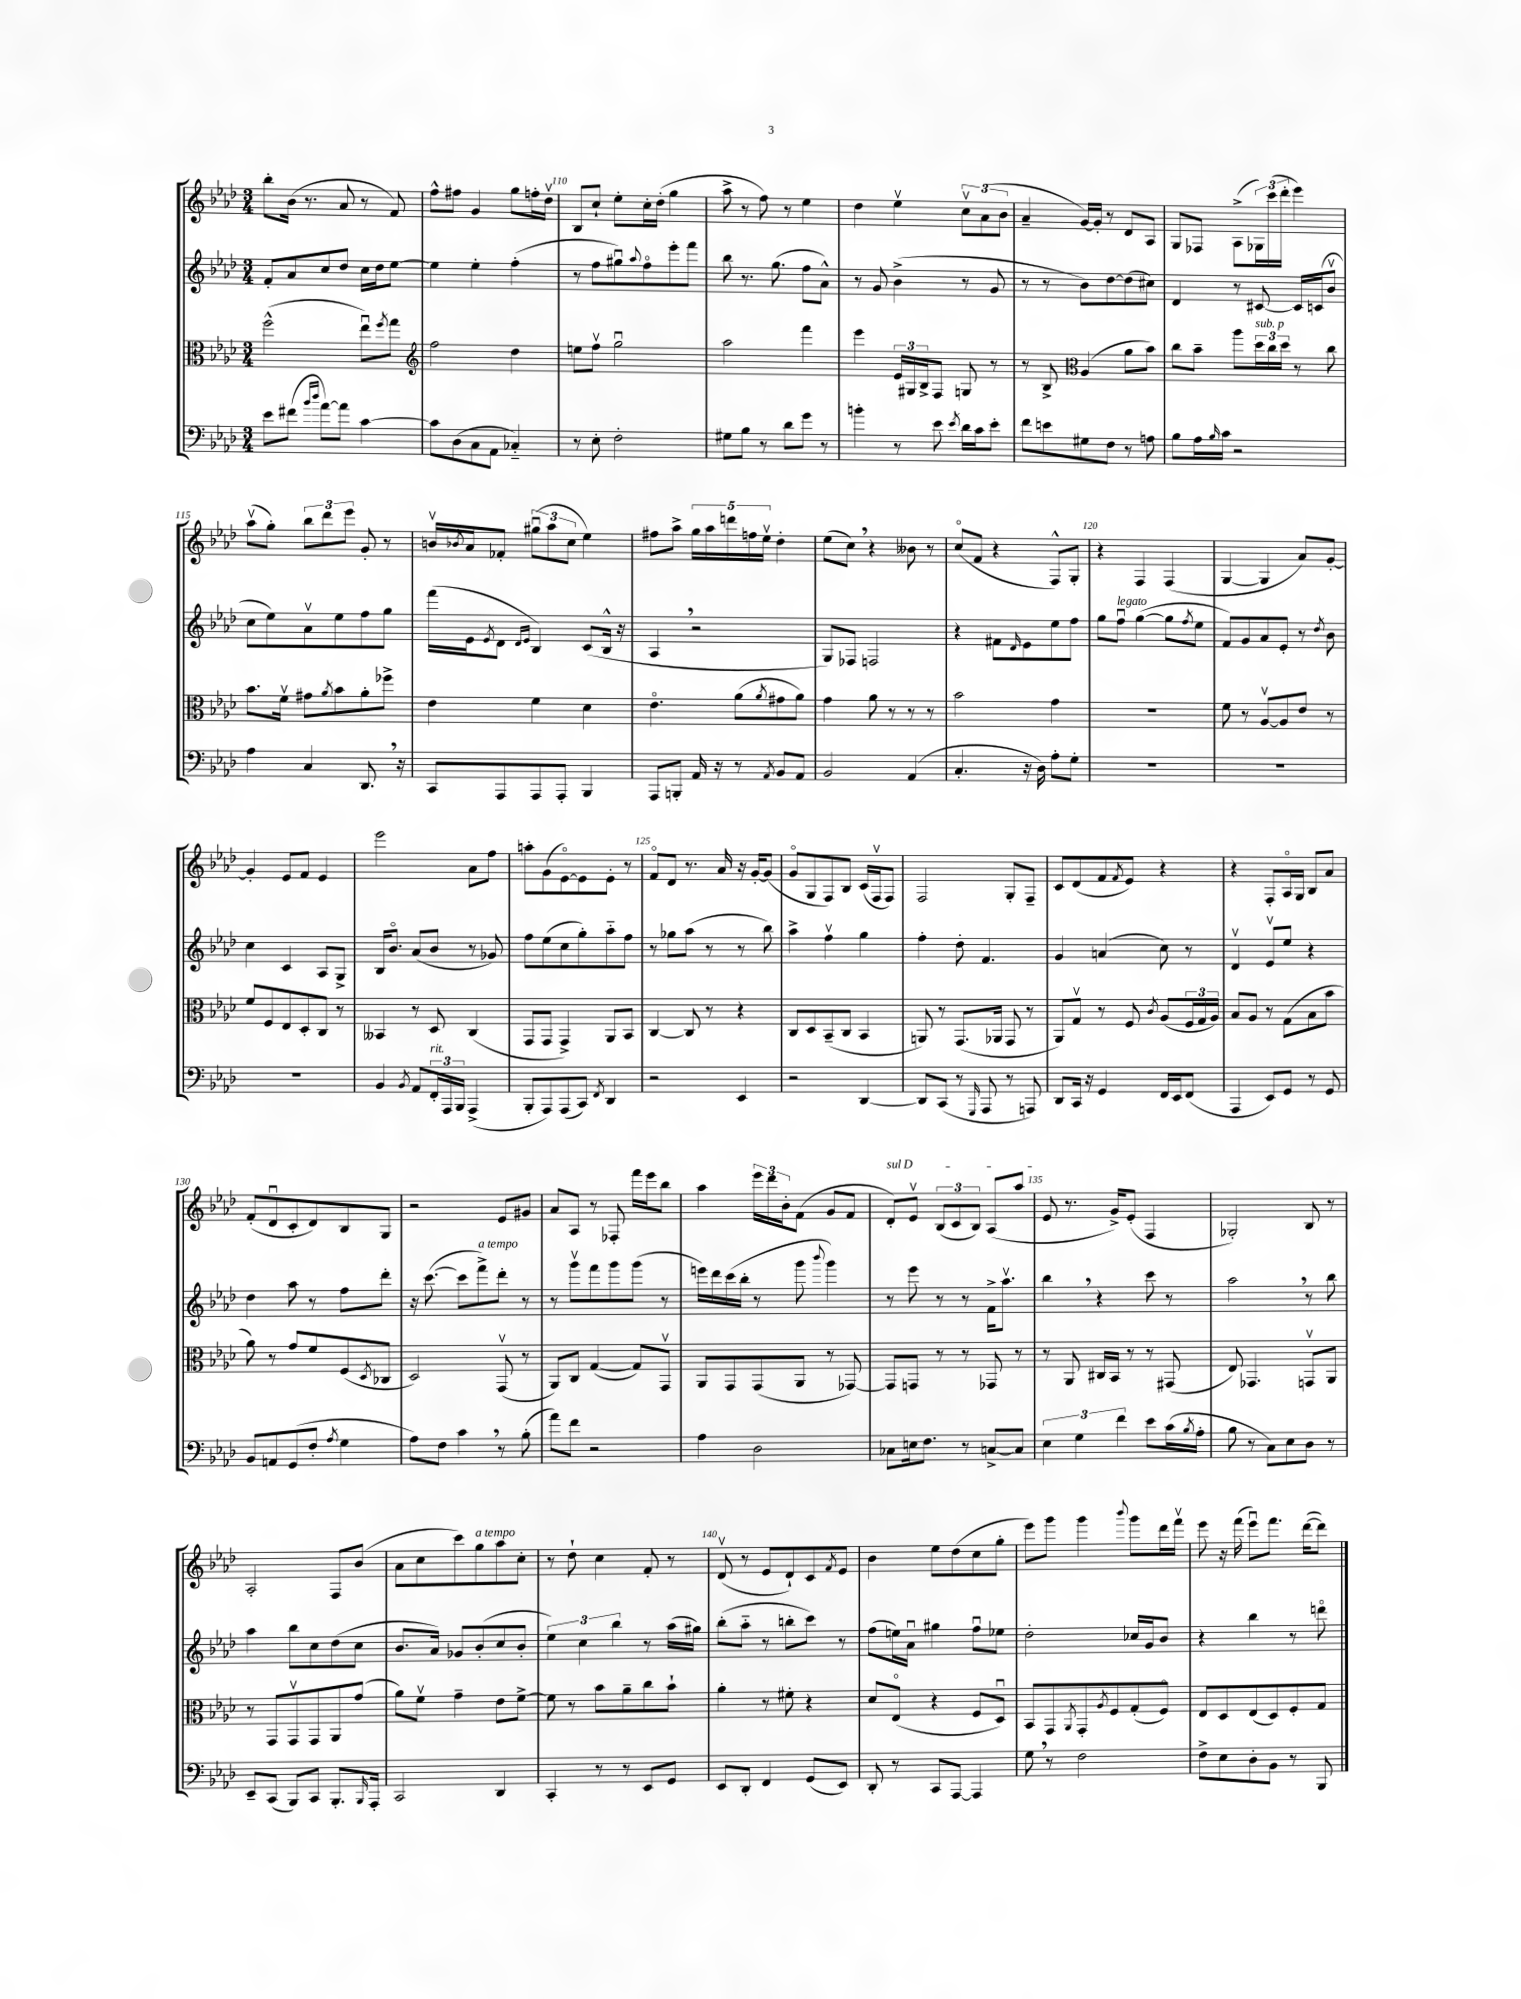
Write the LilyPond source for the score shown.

<<
\new StaffGroup <<
\new Staff = "s0" {
    \clef treble \key aes \major \numericTimeSignature \time 3/4
    bes''8-. bes'16( r8. aes'8 r8 f'8) |
    f''8-^ fis''8 g'4 g''8 f''16-. des''16\upbow |
    bes8 c''8-! ees''8-. c''16-. des''16-.( g''4 |
    aes''8-> r8 f''8) r8 ees''4 |
    des''4 ees''4\upbow \tuplet 3/2 { c''8\upbow aes'8( bes'8 } |
    aes'4-- g'16~) g'16-. r8 des'8 aes8 |
    g8 fes8 aes8->( \tuplet 3/2 { ges16) c'''16( des'''16-. } ees'''4) |
    aes''8\upbow( g''8-.) \tuplet 3/2 { bes''8 des'''8 ees'''8 } g'8-. r8 |
    b'16\upbow \acciaccatura { bes'8 } aes'16 fes'8-. \tuplet 3/2 { gis''8\downbow( aes''8 c''8 } ees''4) |
    fis''8 aes''8-> \tuplet 5/4 { g''16 aes''16 d'''16 f''16 ees''16\upbow } des''4-. |
    ees''8( c''8) \breathe r4 beses'8 r8 |
    c''8\flageolet( f'8 r4 f8-^) g8-. |
    r4 f4 f4( |
    g4~ g4 aes'8) g'8~-. |
    g'4-. ees'8 f'8 ees'4 |
    ees'''2 aes'8 f''8 |
    a''8-. g'8( ees'8~\flageolet) ees'8 ees'8-. r8 |
    f'8\flageolet des'8 r8. aes'16 r16 g'16~-. g'8( |
    g'8\flageolet g8 f8) bes8 c'16( f16\upbow f8) |
    f2 g8-. f8-- |
    c'8 des'8( f'8 \acciaccatura { f'8 } ees'8) r4 |
    r4 f8-. aes16\flageolet g16 bes8 aes'8 |
    f'8-.( des'8\downbow c'8-. des'8) bes8 g8 |
    r2 ees'8 gis'8 |
    aes'8 aes8 r8 fes8-. f'''16 ees'''16 bes''8 |
    aes''4 \tuplet 3/2 { ees'''16 des'''16 bes'16-. } f'8( g'8 f'8 |
    \once \override TextSpanner.bound-details.left.text = \markup { \italic "sul D" } des'8-.\startTextSpan) ees'8\upbow \tuplet 3/2 { bes8( c'8 bes8) } aes8( aes''8 |
    ees'8\stopTextSpan r8. g'16->) ees'8-.( f4 |
    ges2-.) bes8 r8 |
    aes2-. f8 bes'8( |
    aes'8 c''8 c'''8) g''8^\markup { \italic "a tempo" } aes''8 c''8-. |
    r8 des''8-! c''4 f'8-. r8 |
    des'8\upbow( r8 ees'8 des'8-!) c'8 \acciaccatura { f'8 } ees'8 |
    bes'4 ees''8 des''8( c''8 g''8-. |
    ees'''8) g'''8 g'''4 \appoggiatura { bes'''8 } g'''8 des'''16 f'''16\upbow |
    ees'''8 r16 f'''16( ees'''8\downbow) f'''8. des'''16~( des'''8) \bar "|." |
}
\new Staff = "s1" {
    \clef treble \key aes \major \numericTimeSignature \time 3/4
    f'8-. aes'8 c''8 des''8 c''16 des''16 ees''8~ |
    ees''4 ees''4-. f''4-.( |
    r8 f''8 gis''8\downbow) \appoggiatura { aes''8 } f''8\flageolet ees'''8-. f'''8 |
    bes''8 r8. g''8.( f''8 aes'8-^) |
    r8 g'8 bes'4->( r8 g'8 |
    r8 r8 bes'8) des''8~ des''8( cis''8) |
    des'4 r8 cis'8~ cis'16 c'16( bes'8\upbow |
    c''8 ees''8) aes'8\upbow ees''8 f''8 g''8 |
    f'''16( ees'16 \acciaccatura { ees'8 } des'8 \grace { des'16 ees'16 } bes4) c'8( bes16-^ r16 |
    aes4 \breathe r2 |
    g8) fes8 f2 |
    r4 fis'8 \grace { des'16 } ees'8 ees''8 f''8 |
    g''8 f''8\downbow^\markup { \italic "legato" } g''4~( g''8 \acciaccatura { f''8 } ees''8 |
    f'8) g'8 aes'8 ees'8-. r8 \acciaccatura { des''8 } bes'8 |
    c''4 c'4 aes8 g8-> |
    bes16 bes'8.\flageolet aes'8( bes'8 r8 ges'8) |
    f''8 ees''8( c''8 g''8-.) aes''8-_ f''8 |
    r8 ges''8 aes''8( r8 r8 bes''8) |
    aes''4-> f''4\upbow g''4 |
    f''4-. des''8-. f'4. |
    g'4 a'4( c''8) r8 |
    des'4\upbow ees'8\upbow ees''8 r4 |
    des''4 aes''8 r8 f''8 des'''8-. |
    r16 c'''8.~( c'''8 f'''8->^\markup { \italic "a tempo" }) des'''8-. r8 |
    r8 g'''8\upbow f'''8 g'''8 g'''8( r8 |
    e'''16) des'''16 c'''16( bes''16-. r8 g'''8 \appoggiatura { bes'''8 } g'''4) |
    r8 ees'''8 r8 r8 f'16-> aes''8.\upbow |
    bes''4 \breathe r4 c'''8 r8 |
    aes''2 \breathe r8 bes''8 |
    aes''4 bes''8 c''8 des''8( c''8 |
    bes'8. aes'16) ges'8 bes'8-.( c''8 bes'8-. |
    \tuplet 3/2 { ees''4) c''4 bes''4 } r8 aes''16( gis''16) |
    bes''8-.( aes''8-_ r8 b''8-. c'''8) r8 |
    f''8( e''16) aes'16\downbow gis''4 f''8\downbow ees''8 |
    des''2-. ces''16 g'16 bes'8 |
    r4 bes''4 r8 d'''8\flageolet \bar "|." |
}
\new Staff = "s2" {
    \clef alto \key aes \major \numericTimeSignature \time 3/4
    f''2-^( ees''8\downbow) \acciaccatura { f''8 } g''8 |
    \clef treble f''2 des''4 |
    e''8 f''8\upbow g''2\downbow |
    aes''2 f'''4 |
    ees'''4 \tuplet 3/2 { ees'16 gis16 bes16-> } f8 g8 r8 |
    r8 bes8-> \clef alto aes4( aes'8 bes'8) |
    c''8 bes'8-- aes''8 \tuplet 3/2 { des''16^\markup { \italic "sub. p" } c''16 des''16 } r8 c''8 |
    bes'8. f'16\upbow gis'8 \acciaccatura { aes'8 } bes'8 aes'8-. fes''8-> |
    ees'4 f'4 des'4 |
    ees'4.\flageolet aes'8( \acciaccatura { aes'8 } gis'8 aes'8) |
    g'4 aes'8 r8 r8 r8 |
    bes'2 g'4 |
    R2. |
    f'8 r8 aes8~\upbow aes8 ees'8 r8 |
    f'8 f8 ees8 des8-. c8 r8 |
    beses,4 r8 des8 c4( |
    g,8 g,8 g,4->) aes,8 bes,8 |
    c4~ c8 r8 r4 |
    c8 des8 bes,8--( c8 bes,4 |
    a,8) r8 g,8.( aes,16 g,8 r8 |
    aes,8) g8\upbow r8 f8 \acciaccatura { c'8 } aes8( \tuplet 3/2 { f16 g16 aes16) } |
    bes8 aes8 r8 g8( bes8 bes'8 |
    aes'8) r8 g'8 f'8 f8( \acciaccatura { des8 } ces8 |
    des2) g,8\upbow( r8 |
    aes,8) c8 g4~( g8) g,8\upbow |
    aes,8 g,8 g,8( aes,8 r8 ges,8~) |
    ges,8 g,8 r8 r8 ges,8 r8 |
    r8 aes,8 cis16 bes,16 r8 r8 gis,8( |
    ees8) ges,4. g,8\upbow aes,8 |
    r8 g,8 g,8\upbow g,8 aes,8 g'8( |
    aes'8) f'8\upbow g'4-- ees'8 f'8~-> |
    f'8 r8 bes'8 aes'8-- c''8 bes'8-! |
    aes'4-. r8 fis'8-. r4 |
    des'8 ees8\flageolet( r4 f8 des8\downbow) |
    bes,8 g,8 \acciaccatura { aes,8 } g,8-. \acciaccatura { aes8 } f8 g8-.( f8\flageolet) |
    ees8 des8 ees8( des8) f8-. g8 \bar "|." |
}
\new Staff = "s3" {
    \clef bass \key aes \major \numericTimeSignature \time 3/4
    ees'8 fis'8( \grace { bes'16 des''16 } aes'8~) aes'8 c'4~ |
    c'8 des8( c8 aes,8 ces4-_) |
    r8 ees8-. f2-. |
    gis8 bes8 r8 des'8 g'8 r8 |
    b'4-. r8 ees'8 \acciaccatura { ees'8 } des'16 c'16 ees'8-. |
    f'8 e'8 gis8 f8 r8 a8 |
    bes8 aes16 \grace { bes16 } c'16 r2 |
    aes4 c4 des,8. \breathe r16 |
    c,8 aes,,8 aes,,8 aes,,8-. bes,,4 |
    aes,,8 b,,8-. aes,16 r16 r8 \acciaccatura { aes,8 } bes,8 aes,8 |
    bes,2 aes,4( |
    c4.-. r16 des16) aes8-. g8-. |
    R2. |
    R2. |
    R2. |
    bes,4 \acciaccatura { bes,8 } aes,8 \tuplet 3/2 { f,16-.^\markup { \italic "rit." } aes,,16 bes,,16 } aes,,4->( |
    bes,,8-. aes,,8) aes,,8( c,8) \acciaccatura { f,8 } des,4 |
    r2 ees,4 |
    r2 des,4~ |
    des,8 c,8( r8 \grace { g,,16 } aes,,8 r8 a,,8) |
    des,8 c,16 r16 g,4 f,16 ees,16 f,8( |
    aes,,4 ees,8) g,8 r8 g,8 |
    bes,8 a,8 g,8( f8-. \acciaccatura { aes8 } g4 |
    aes8) f8 c'4 \breathe r8 bes8-.( |
    aes'8) f'8 r2 |
    aes4 des2 |
    ces8 e16 f8. r8 c8~-> c8 |
    \tuplet 3/2 { ees4 g4 f'4 } ees'8 c'16( \acciaccatura { bes8 } aes16-. |
    bes8 r8 c8) ees8 des8 r8 |
    ees,8-- c,8( bes,,8) c,8 bes,,8.-. \grace { bes,,16 } aes,,16-. |
    c,2 des,4 |
    c,4-. r8 r8 ees,8 g,8 |
    ees,8 des,8-. f,4 g,8( ees,8) |
    des,8-. r8 c,8 aes,,8~ aes,,4 |
    g8 \breathe r8 f2 |
    f8-> ees8 des8-. bes,8 r8 bes,,8 \bar "|." |
}
>>
>>
\layout { \context { \Score currentBarNumber = #108 \override BarNumber.break-visibility = ##(#f #t #t) barNumberVisibility = #(every-nth-bar-number-visible 5) } }
